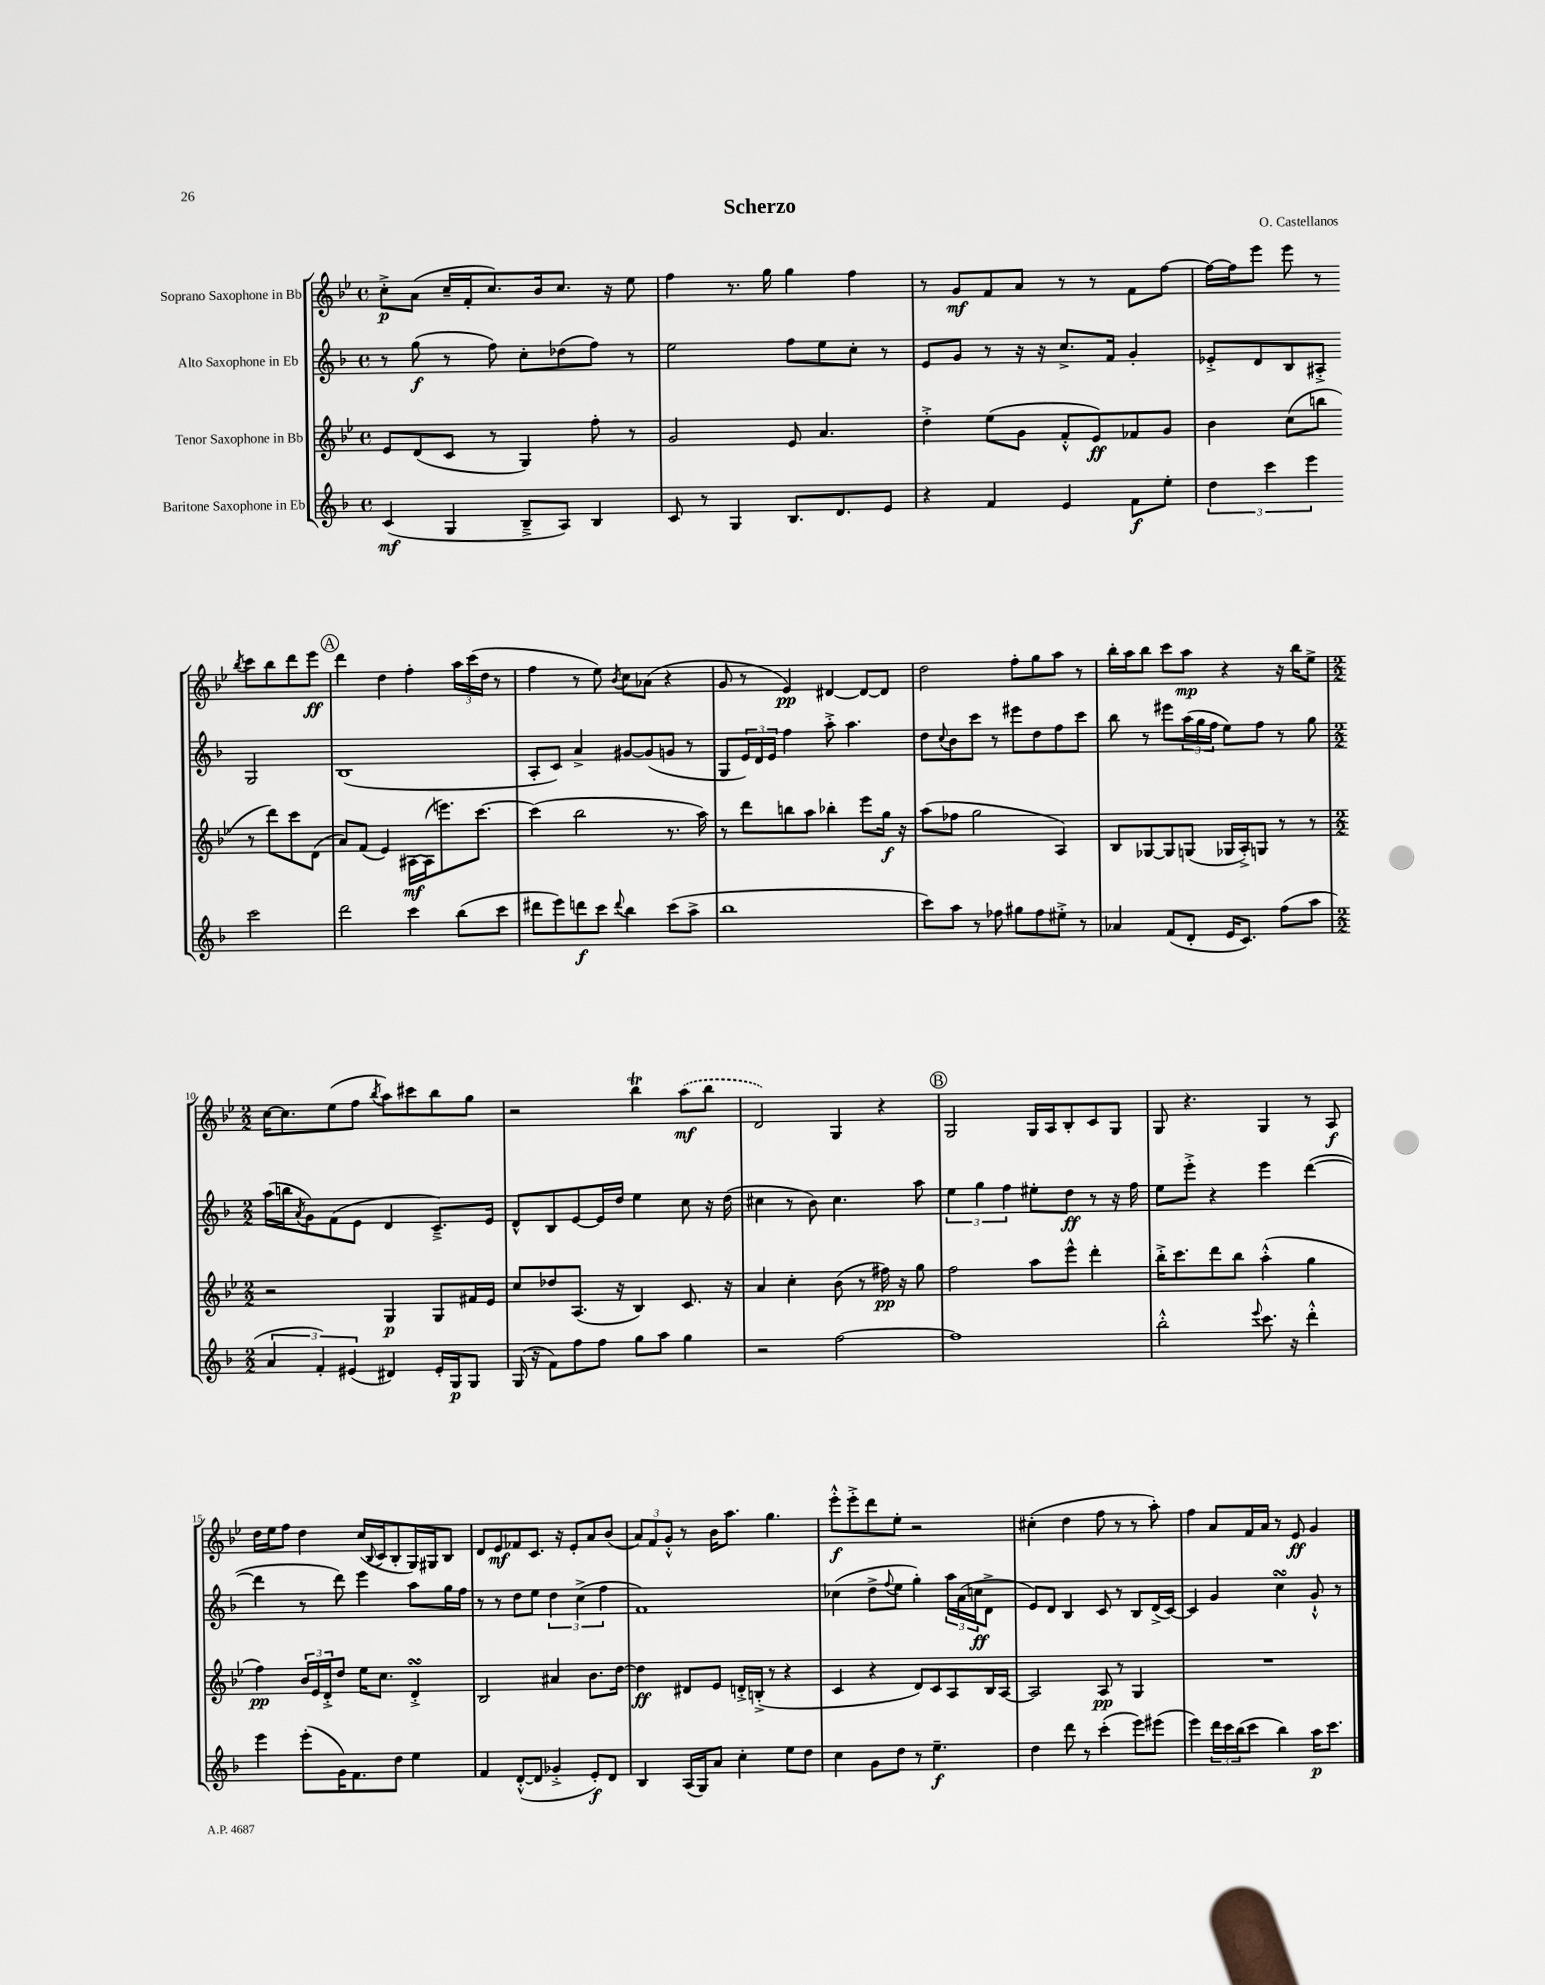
\header { title = "Scherzo" composer = "O. Castellanos" }
<<
\new StaffGroup <<
\new Staff = "s0" \with { instrumentName = "Soprano Saxophone in Bb" } {
    \clef treble \key bes \major \defaultTimeSignature \time 4/4
    c''8-.->\p a'8( c''16-- f'16-. c''8.) bes'16 c''8. r16 ees''8 |
    f''4 r8. g''16 g''4 f''4 |
    r8 g'8\mf f'8 a'8 r8 r8 f'8 f''8~ |
    f''16~ f''16 ees'''8 ees'''8 r8 \acciaccatura { bes''8 } c'''8 bes''8 d'''8 ees'''8\ff |
    \mark \markup { \circle "A" } d'''4 d''4 f''4-. \tuplet 3/2 { a''16 c'''16( d''16 } r8 |
    f''4 r8 ees''8) \acciaccatura { bes'8 } c''8 aes'8( r4 |
    g'8 r8 ees'4\pp) dis'4~ dis'8~ dis'8 |
    d''2 f''8-. g''8 a''8 r8 |
    bes''16-. a''16 bes''8 c'''8 a''8\mp r4 r16 bes''16 ees''8-> |
    \numericTimeSignature \time 2/2 c''16~ c''8. ees''8( f''8 \acciaccatura { bes''8 } a''8) cis'''8 bes''8 g''8 |
    r2 bes''4\trill \once \slurDashed a''8\mf( bes''8 |
    d'2) g4 r4 |
    \mark \markup { \circle "B" } g2 g16 a16 bes8-. c'8 g8 |
    g8 r4. g4 r8 a8\f |
    d''16 ees''16 f''8 d''4 c''16( \appoggiatura { bes8 } c'16 bes8-. g16) gis16 bes8 |
    d'8 ees'8\mf fes'8 c'8. r16 ees'8-. a'8 bes'8( |
    \tuplet 3/2 { a'8) f'8 g'8-.-^ } r8 bes'16 a''8. g''4. |
    ees'''8-.-^\f ees'''8-.-> d'''8 ees''8-. r2 |
    cis''4-.( d''4 f''8 r8 r8 a''8-.) |
    f''4 a'8 f'16 a'16 r8 ees'8\ff g'4 \bar "|." |
}
\new Staff = "s1" \with { instrumentName = "Alto Saxophone in Eb" } {
    \clef treble \key f \major \defaultTimeSignature \time 4/4
    r8 g''8\f( r8 f''8) c''8-. des''8( f''8) r8 |
    e''2 f''8 e''8 c''8-. r8 |
    e'8 g'8 r8 r16 r16 c''8.-> f'16 g'4-. |
    ees'8-.-> d'8 bes8 ais8-.-> g2 |
    \mark \markup { \circle "A" } bes1( |
    a8-. c'8) a'4-> gis'8~ gis'8( g'8 r8 |
    g8 \tuplet 3/2 { e'16) d'16 e'16 } f''4 a''8-.-> a''4. |
    d''8 \appoggiatura { c''8 } bes'8 c'''8 r8 eis'''8 d''8 f''8 c'''8 |
    bes''8 r8 eis'''8 \tuplet 3/2 { a''16( g''16 f''16 } e''8) f''8 r8 g''8 |
    \numericTimeSignature \time 2/2 a''16( b''16 \acciaccatura { a'8 } g'8) f'8( e'8 d'4 c'8.--->) e'16 |
    d'8-^ bes8 e'8~ e'16 d''16 e''4 c''8 r16 d''16( |
    cis''4 r8 bes'8) cis''4. a''8 |
    \mark \markup { \circle "B" } \tuplet 3/2 { e''4 g''4 f''4 } eis''8-. d''8\ff r8 r16 f''16 |
    e''8 e'''8-.-> r4 e'''4 d'''4~( |
    d'''4 r8 d'''8) e'''4 a''8 g''16 f''16 |
    r8 r8 d''8 e''8 \tuplet 3/2 { d''4 c''4->( f''4 } |
    f'1) |
    ces''4( d''8-> \appoggiatura { f''8 } e''8 g''4-.) \tuplet 3/2 { a''16 a'16( c''16\ff } d'8-> |
    e'8) d'8 bes4 c'8 r8 bes8 d'16->( c'16~) |
    c'4 g'4 c''4\turn g'8-!-^ r8 \bar "|." |
}
\new Staff = "s2" \with { instrumentName = "Tenor Saxophone in Bb" } {
    \clef treble \key bes \major \defaultTimeSignature \time 4/4
    ees'8 d'8( c'8 r8 g4) f''8-. r8 |
    g'2 ees'8 a'4. |
    d''4-.-> ees''8( g'8 f'8-.-^ ees'8\ff) fes'8 g'8 |
    bes'4 c''8( b''8 r8 d'''8) c'''8 d'8( |
    \mark \markup { \circle "A" } a'8) f'8( ees'4) ais16~\mf ais16( e'''8.) c'''8.~ |
    c'''4( bes''2 r8. a''16) |
    r8 d'''8 b''8 a''8 bes''4-. ees'''8 g''16\f r16 |
    a''8( fes''8 g''2 a4) |
    bes8 ges8~ ges8 g8( ges16 a16-.->) g8 r8 r8 |
    \numericTimeSignature \time 2/2 r2 g4\p g8 fis'16 ees'16 |
    c''8 des''8 a8.( r16 bes4) c'8. r16 |
    a'4 c''4-. bes'8( r8 fis''16\pp) r16 g''8 |
    \mark \markup { \circle "B" } f''2 a''8 ees'''8-^ d'''4-. |
    bes''16-.-> c'''8. d'''8 bes''8 a''4-.-^( g''4 |
    f''4\pp) \tuplet 3/2 { bes'16 ees'16 d'16-.-> } d''8 ees''16 c''8. d'4-.->\turn |
    bes2 ais'4 bes'8. d''16~ |
    d''4\ff dis'8 ees'8 d'16-.-> b16-.->( r8 r4 |
    c'4 r4 d'8) c'8 a8 bes16 a16~ |
    a2 a8\pp r8 g4 |
    R1 \bar "|." |
}
\new Staff = "s3" \with { instrumentName = "Baritone Saxophone in Eb" } {
    \clef treble \key f \major \defaultTimeSignature \time 4/4
    c'4\mf( g4 bes8---> a8) bes4 |
    c'8 r8 g4 bes8. d'8. e'8 |
    r4 f'4 e'4 f'8\f e''8-. |
    \tuplet 3/2 { d''4 c'''4 e'''4 } c'''2 |
    \mark \markup { \circle "A" } d'''2 c'''4 bes''8( c'''8 |
    dis'''8 e'''8) d'''8\f c'''8 \appoggiatura { d'''8 } bes''4 c'''8( a''8-> |
    bes''1 |
    c'''8) a''8 r8 fes''8 gis''8 fes''8 eis''8-.-> r8 |
    aes'4 f'8( d'8-. e'16 c'8.) f''8( a''8 |
    \numericTimeSignature \time 2/2 \tuplet 3/2 { a'4 f'4-.) eis'4( } dis'4) eis'16-. g16\p g8 |
    g16( r16 f'8) f''8 f''8 g''8 a''8 g''4 |
    r2 f''2~ |
    \mark \markup { \circle "B" } f''1 |
    bes''2-.-^ \appoggiatura { e'''8 } c'''8. r16 d'''4-.-^ |
    e'''4 e'''8-.( g'16) f'8. d''8 e''4 |
    f'4 d'8~-.-^( d'8 ges'4-.-> e'8-.\f) d'8 |
    bes4 a16( g16) a'8 c''4-. e''8 d''8 |
    c''4 g'8 d''8 r8 e''4.--\f |
    d''4 d'''8 r8 c'''4-.( e'''8) eis'''8( |
    e'''4) \tuplet 3/2 { d'''16 c'''16 bes''16( } c'''8 bes''4) a''16\p c'''8. \bar "|." |
}
>>
>>
